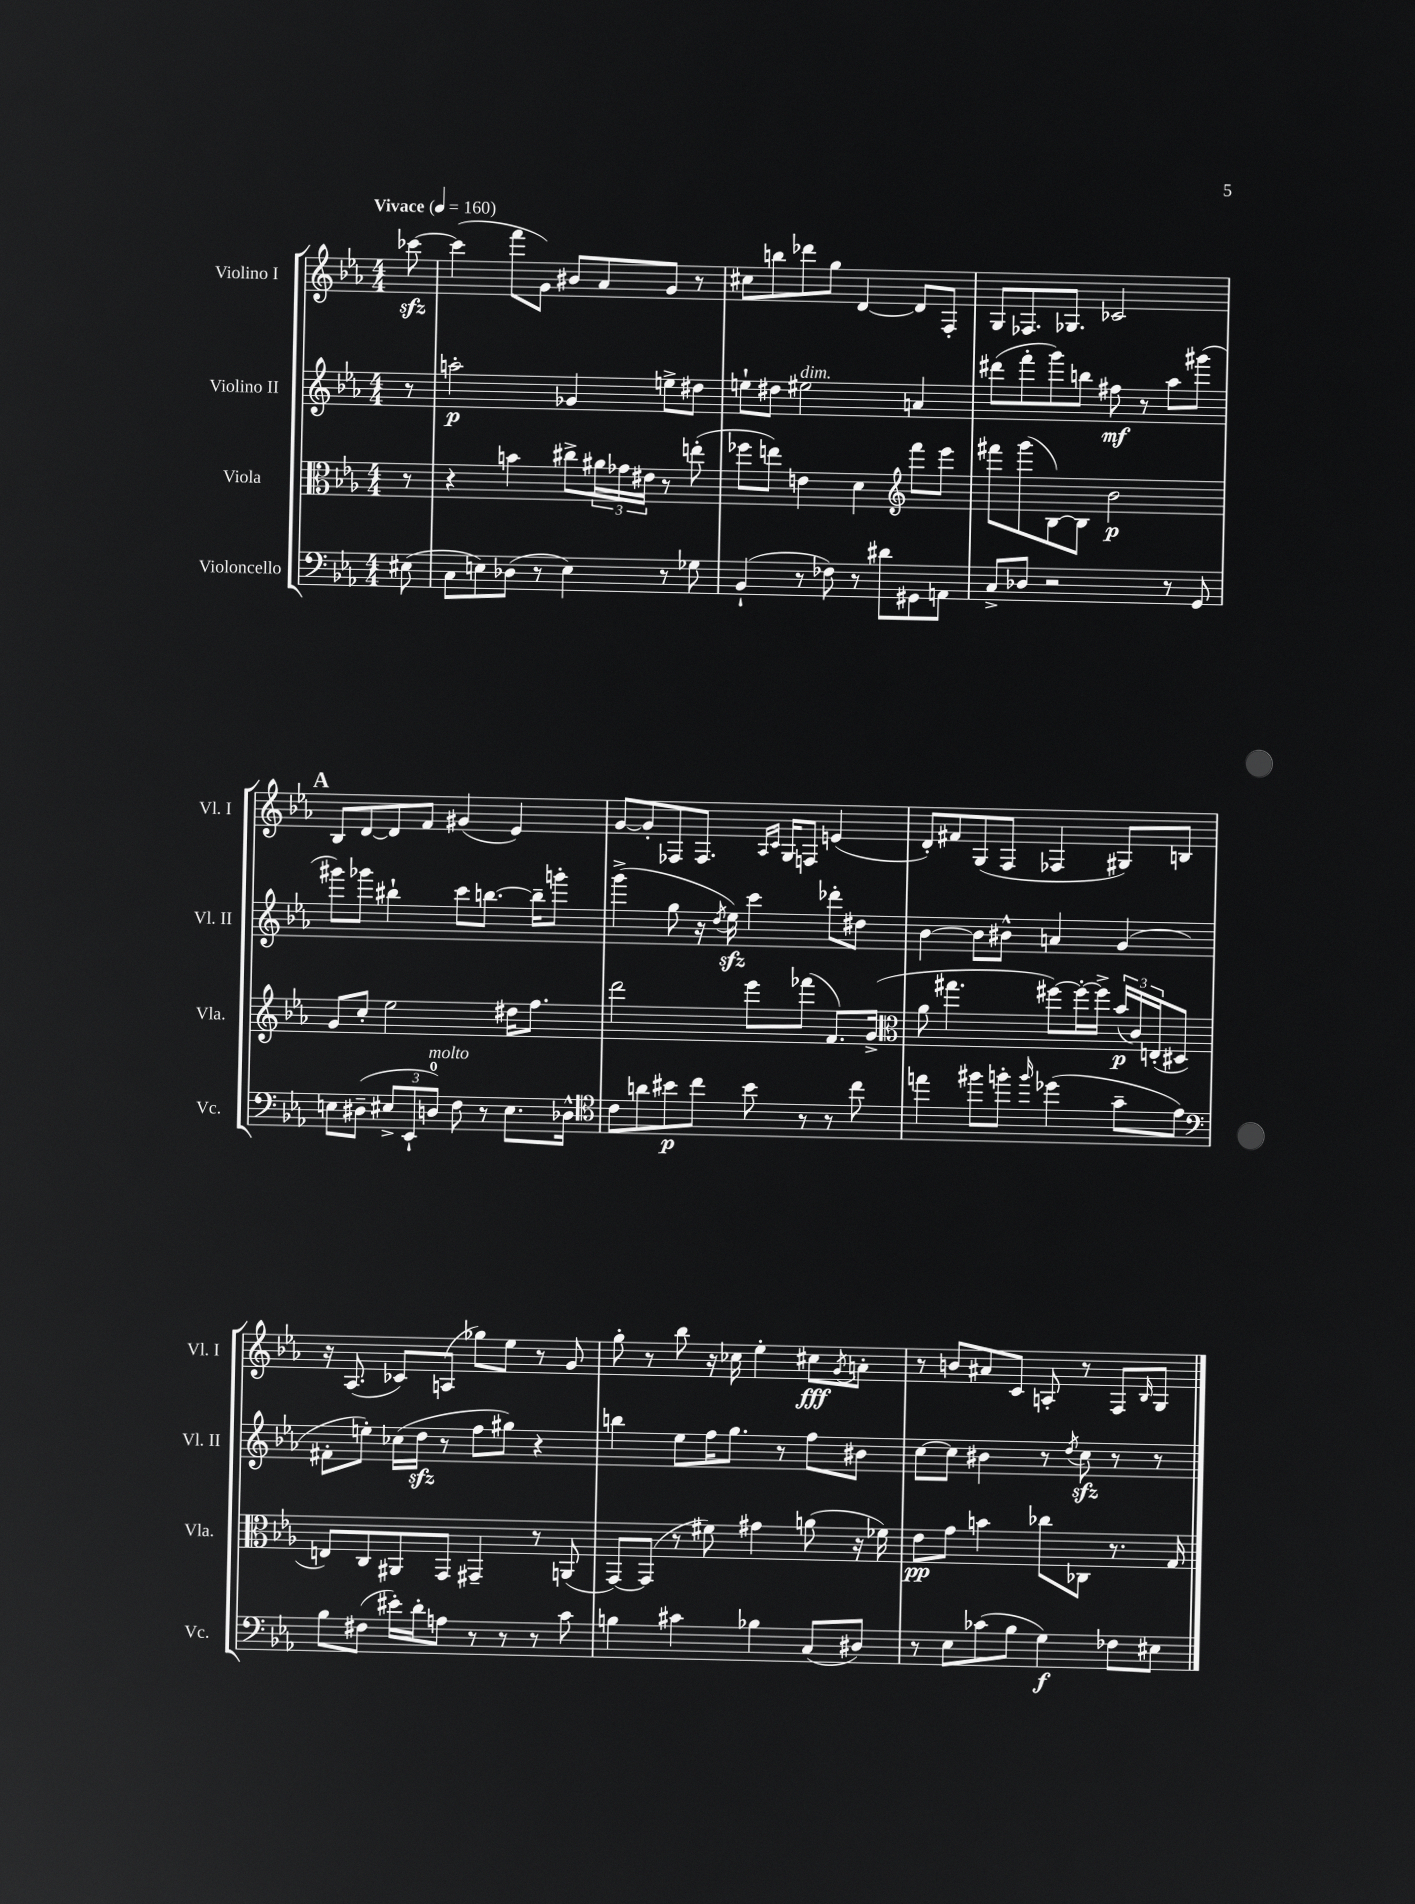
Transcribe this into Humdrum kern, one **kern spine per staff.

**kern	**kern	**kern	**kern
*staff4	*staff3	*staff2	*staff1
*clefF4	*clefC3	*clefG2	*clefG2
*k[b-e-a-]	*k[b-e-a-]	*k[b-e-a-]	*k[b-e-a-]
*M4/4	*M4/4	*M4/4	*M4/4
*MM160	*MM160	*MM160	*MM160
(8E#	8r	8r	[8ccc-
=	=	=	=
8C	4r	2aa'	(4ccc-]
8E)	.	.	.
(8D-	4b	.	8fff
8r	.	.	8g)
4E)	8cc#^	4g-	8b#
.	24a#	.	8a-
.	24g-	.	.
.	24e#	.	.
8r	8r	8ee^	8g
8G-	(8ee'	8dd#	8r
=	=	=	=
(4BB-`	8ff-	8ee`	8cc#
.	8ee)	8dd#	8bb
8r	4e	2ee#	8ddd-
8F-)	.	.	8gg
8r	4d	.	[4d
8d#	.	.	.
*	*clefG2	*	*
8GG#	8fff	4a	8d]
8AA	8eee-	.	8F'
=	=	=	=
8C^	8fff#	(8ddd#	8G
8D-	(8ggg	8fff'	8.F-
2r	[8B-)	8ggg)	.
.	.	.	8.G-
.	8B-]	8bb	.
.	2b-	8ff#	2c-
.	.	8r	.
8r	.	8aa-	.
8GG	.	(8ggg#	.
=	=	=	=
8E	8g	8ggg#)	8B-
(8D#~	8cc'	8ggg-	[8d
12E#^	2ee-	4bb#`	8d]
12EE-`	.	.	.
.	.	.	8f
12D)	.	.	.
8F	.	8ccc	(4g#
8r	.	[8.bb	.
8.E#	16dd#	.	4e-)
.	8.ff	16bb~]	.
.	.	8ggg'	.
16D-^^	.	.	.
=	=	=	=
*clefC4	*	*	*
8c	2ddd	(4ggg^	[8g
8a	.	.	8g']
8b#	.	8gg	8F-
8cc	.	16r	8.F-
.	.	8qdd	.
.	.	16ee-)	.
8b#	8eee-	4ccc	.
.	.	.	16qqA-
.	.	.	16qqc
.	.	.	16G
8r	(8fff-	.	8F
8r	8.f)	8ddd-'	(4e
8cc	.	8dd#	.
.	(16g^	.	.
=	=	=	=
*	*clefC3	*	*
4ee	8a-	[4b-	8d')
.	4.gg#	.	8f#
8ff#	.	8b-]	(8G
8ff'	.	8b#^^	8F
16qqff	.	.	.
(4dd-	[8ff#)	4a	4F-
.	16ff#'_	.	.
.	16ff#^]	.	.
8g~	(24b-	(4g	8G#)
.	24c)	.	.
.	(24E'	.	.
8e-)	8D#	.	8B
=	=	=	=
*clefF4	*	*	*
8B-	8E)	8f#'	16r
.	.	.	(8.A-
(8F#	8C	8ee')	.
16e#')	8AA#	(16cc-	8c-)
16d'	.	16dd	.
8A	8GG	8r	(8A
8r	4GG#~	8ff	8gg-)
8r	.	8gg#)	8ee-
8r	8r	4r	8r
8c	(8AA	.	8g
=	=	=	=
4B	[8GG)	4bb	8gg'
.	(8GG]	.	8r
4c#	8r	8ee-	8bb-
.	8f#)	16ff	16r
.	.	8.gg	16cc-
4B-	4g#	.	4ee-'
.	.	8r	.
(8C	(8a	8ff	8cc#
.	.	.	8qg
8D#)	16r	8b#	8a'
.	16f-)	.	.
=	=	=	=
8r	8e-	[8cc	8r
8E-	8g	8cc]	8b
(8c-	4b	4b#	8a#
8B-	.	.	8c
4G)	8cc-	8r	8A'
.	.	8qdd	.
.	8C-	8cc	8r
8F-	8.r	8r	8F
.	.	.	16qqB-
8E#	.	8r	8G
.	16G	.	.
==	==	==	==
*-	*-	*-	*-
